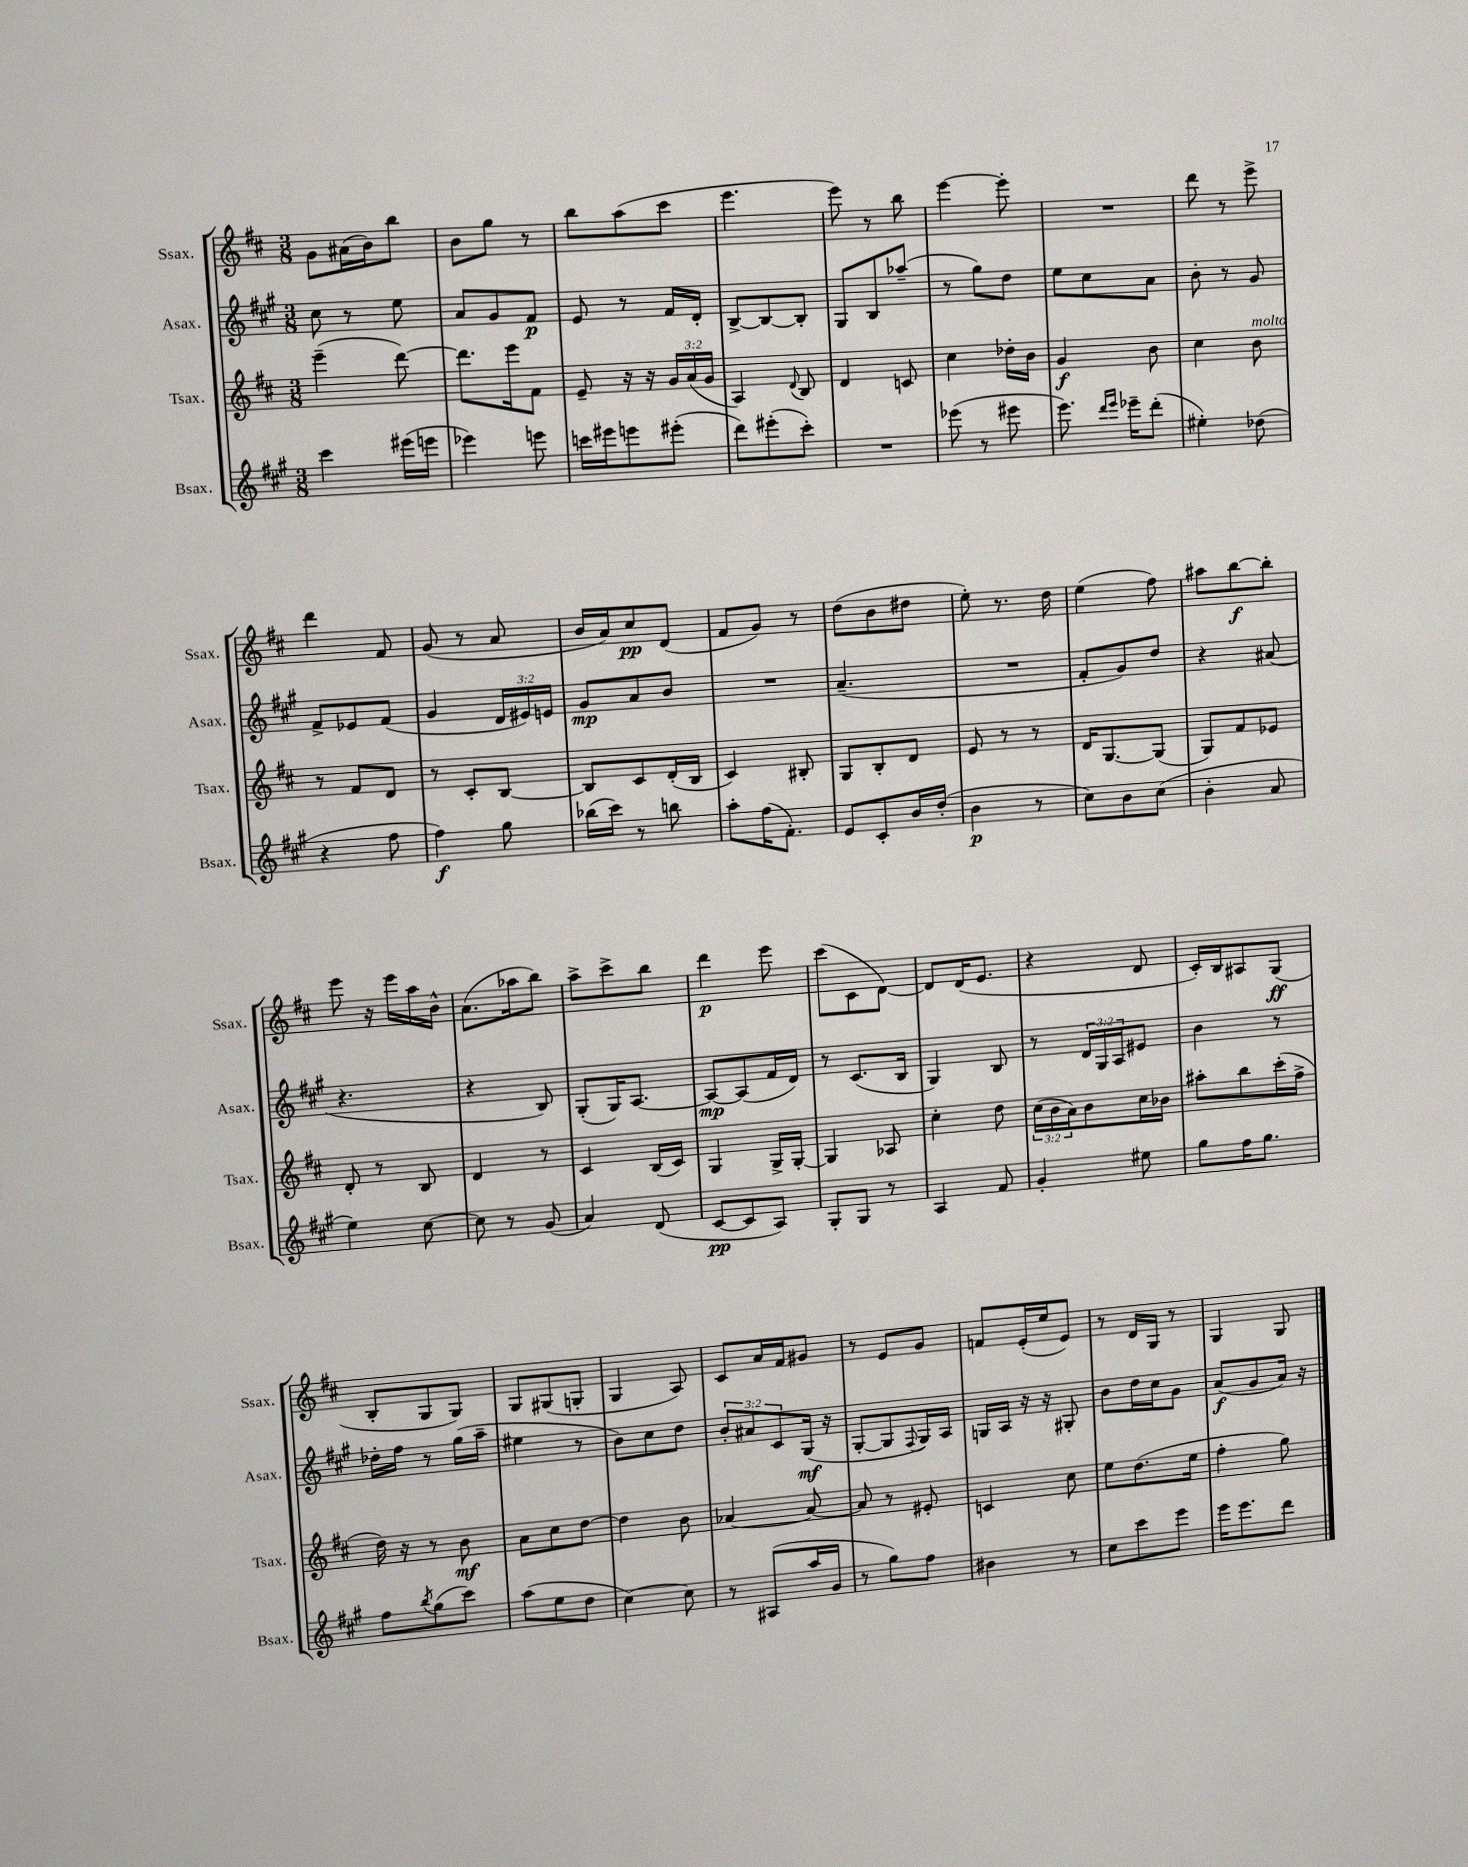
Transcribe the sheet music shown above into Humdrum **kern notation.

**kern	**dynam	**kern	**dynam	**kern	**dynam	**kern	**dynam
*part4	*part4	*part3	*part3	*part2	*part2	*part1	*part1
*staff4	*staff4	*staff3	*staff3	*staff2	*staff2	*staff1	*staff1
*I"Bsax.	*	*I"Tsax.	*	*I"Asax.	*	*I"Ssax.	*
*I'Bsax.	*	*I'Tsax.	*	*I'Asax.	*	*I'Ssax.	*
*clefG2	*	*clefG2	*	*clefG2	*	*clefG2	*
*k[f#c#g#]	*	*k[f#c#]	*	*k[f#c#g#]	*	*k[f#c#]	*
*M3/8	*	*M3/8	*	*M3/8	*	*M3/8	*
=93	=93	=93	=93	=93	=93	=93	=93
4ccc#\	.	(4eee~\	.	8cc#\	.	8g\L	.
.	.	.	.	8r	.	(16a#X\L	.
.	.	.	.	.	.	16b\J)	.
(16eee#X\LL	.	[8ddd\)	.	8ee\	.	8bb\J	.
16eeen\JJ	.	.	.	.	.	.	.
=94	=94	=94	=94	=94	=94	=94	=94
4eee-X\)	.	8.ddd\L]	.	8a/L	.	8b\L	.
.	.	.	.	8g#/	.	8gg\J	.
.	.	16eee\k	.	.	.	.	.
8eeen\	.	8f#\J	.	8f#/J	p	8r	.
=95	=95	=95	=95	=95	=95	=95	=95
16cccn\LL	.	8e~/	.	8e/	.	8bb\L	.
16eee#X\J	.	.	.	.	.	.	.
8eeen\	.	16r	.	8r	.	(8aa\	.
.	.	16r	.	.	.	.	.
(8eee#X'\J	.	24g/LL	.	16f#/LL	.	8ccc#\J	.
.	.	(24a/	.	.	.	.	.
.	.	.	.	16d'/JJ	.	.	.
.	.	24g/JJ	.	.	.	.	.
=96	=96	=96	=96	=96	=96	=96	=96
8ddd\L)	.	4A/)	.	[8B^/L	.	4.eee\	.
(8eee#X'\	.	.	.	8B/_	.	.	.
.	.	8qqd/	.	.	.	.	.
8ccc#'\J)	.	8B/	.	8B'/J]	.	.	.
=97	=97	=97	=97	=97	=97	=97	=97
4.r	.	4d/	.	8G#/L	.	8eee\)	.
.	.	.	.	8B/	.	8r	.
.	.	8cn/	.	(8aa-X~/J	.	8bb\	.
=98	=98	=98	=98	=98	=98	=98	=98
(8eee-X\	.	4cc#\	.	8r	.	[4eee\	.
8r	.	.	.	8gg#\L)	.	.	.
8eee#X\	.	16dd-X'\LL	.	8dd\J	.	8eee'\]	.
.	.	16b\JJ	.	.	.	.	.
=99	=99	=99	=99	=99	=99	=99	=99
8.eee\)	.	4g/	f	8ee\L	.	4.r	.
.	.	.	.	8cc#\	.	.	.
16qqddd/LL	.	.	.	.	.	.	.
16qqeee/JJ	.	.	.	.	.	.	.
16eee-X~\KL	.	.	.	.	.	.	.
(8ddd'\J	.	8b\	.	8a\J	.	.	.
=100	=100	=100	=100	=100	=100	=100	=100
4ee#X'\)	.	4cc#\	.	8b'\	.	8ddd\	.
.	.	.	.	8r	.	8r	.
!	!	!LO:TX:a:i:t=molto	!	!	!	!	!
(8dd-X\	.	8b\	.	8g#/	.	8eee^\	.
!!LO:LB:g=z
=101	=101	=101	=101	=101	=101	=101	=101
4r	.	8r	.	8f#^/L	.	4ddd\	.
.	.	8f#/L	.	8e-X/	.	.	.
8ff#\	.	8d/J	.	(8f#/J	.	8f#/	.
=102	=102	=102	=102	=102	=102	=102	=102
4ff#\)	f	8r	.	4g#/	.	(8g/	.
.	.	8c#'/L	.	.	.	8r	.
8gg#\	.	[8B/J	.	24d/LL	.	8a/	.
.	.	.	.	24e#X/)	.	.	.
.	.	.	.	24en/JJ	.	.	.
=103	=103	=103	=103	=103	=103	=103	=103
(16bb-X\LL	.	8B/L]	.	8g#/L	mp	16b/LL	.
16ccc#\JJ)	.	.	.	.	.	16a/J)	.
8r	.	8c#/	.	8a/	.	8cc#/	pp
8bbn\	.	(16d'/L	.	8b/J	.	(8d/J	.
.	.	16B/JJ	.	.	.	.	.
=104	=104	=104	=104	=104	=104	=104	=104
8aa'\L	.	4c#/)	.	4.r	.	8f#/L	.
(16ff#\K	.	.	.	.	.	8g/J)	.
8.f#'\J)	.	.	.	.	.	.	.
.	.	8B#X'/	.	.	.	8r	.
=105	=105	=105	=105	=105	=105	=105	=105
8e/L	.	8G/L	.	(4.a~/	.	(8dd\L	.
8c#'/	.	8B'/	.	.	.	8b\	.
16b/L	.	8d/J	.	.	.	8dd#X\J	.
(16dd'/JJ	.	.	.	.	.	.	.
=106	=106	=106	=106	=106	=106	=106	=106
4b\	p	8e/	.	4.r	.	8ee'\)	.
.	.	8r	.	.	.	8.r	.
8r	.	8r	.	.	.	.	.
.	.	.	.	.	.	16dd\	.
=107	=107	=107	=107	=107	=107	=107	=107
8cc#\L)	.	16d/KL	.	8f#'/L	.	(4ee\	.
.	.	[8.G/	.	.	.	.	.
8b\	.	.	.	8g#/)	.	.	.
(8cc#\J	.	(8G/J]	.	8dd/J	.	8ff#\)	.
=108	=108	=108	=108	=108	=108	=108	=108
4b'\	.	8G/L)	.	4r	.	8aa#X\L	.
.	.	8f#/	.	.	.	[8bb\	f
8a/	.	8e-X/J	.	(8a#X/	.	8bb'\J]	.
!!LO:LB:g=z
=109	=109	=109	=109	=109	=109	=109	=109
4ee\)	.	8d'/	.	4.r	.	8eee\	.
.	.	8r	.	.	.	16r	.
.	.	.	.	.	.	16eee\LL	.
[8cc#\	.	8B/	.	.	.	16aa\	.
.	.	.	.	.	.	16b^^\JJ	.
=110	=110	=110	=110	=110	=110	=110	=110
8cc#\]	.	4d/	.	4r	.	(8.a\L	.
8r	.	.	.	.	.	.	.
.	.	.	.	.	.	16aa-X\k	.
(8g#/	.	8r	.	8B/)	.	8bb\J)	.
=111	=111	=111	=111	=111	=111	=111	=111
4a/)	.	4c#/	.	(8G#'/L	.	8aa^\L	.
.	.	.	.	16G#/K)	.	8ccc#^\	.
.	.	.	.	[8.A/J	.	.	.
(8d/	.	(16B/LL	.	.	.	8bb\J	.
.	.	16c#/JJ)	.	.	.	.	.
=112	=112	=112	=112	=112	=112	=112	=112
[8c#/L	pp	4G/	.	8A/L_	mp	4ddd\	p
8c#/]	.	.	.	(8A/]	.	.	.
8A/J)	.	16G^/LL	.	16f#/L	.	8eee\	.
.	.	[16G'/JJ	.	16d/JJ)	.	.	.
=113	=113	=113	=113	=113	=113	=113	=113
8G#'/L	.	4G/]	.	8r	.	(8ccc#\L	.
8G#/J	.	.	.	(8.c#/L	.	8c#\	.
8r	.	8A-X/	.	.	.	[8d\J)	.
.	.	.	.	16B/Jk	.	.	.
=114	=114	=114	=114	=114	=114	=114	=114
4A/	.	4cc#'\	.	4G#/)	.	8d/L]	.
.	.	.	.	.	.	(16d/K	.
.	.	.	.	.	.	8.e/J	.
8f#/	.	8dd\	.	8B/	.	.	.
=115	=115	=115	=115	=115	=115	=115	=115
4g#'/	.	(24cc#\LL	.	8r	.	4r	.
.	.	24b\	.	.	.	.	.
.	.	24a\J)	.	.	.	.	.
.	.	8b\	.	24d/LL	.	.	.
.	.	.	.	24G#/	.	.	.
.	.	.	.	24A/J	.	.	.
8ee#X\	.	16cc#\L	.	8e#X/J	.	8d/	.
.	.	16b-X\JJ	.	.	.	.	.
=116	=116	=116	=116	=116	=116	=116	=116
8gg#\L	.	8aa#X'\L	.	4b\	.	16c#'/LL)	.
.	.	.	.	.	.	16B/J	.
16ff#\K	.	8bb\	.	.	.	8A#X/	.
8.gg#\J	.	.	.	.	.	.	.
.	.	(16ccc#'\L	.	8r	.	(8G/J	ff
.	.	16ff#^\JJ	.	.	.	.	.
!!LO:LB:g=z
=117	=117	=117	=117	=117	=117	=117	=117
8ff#\L	.	16dd\)	.	16dd-X'\LL	.	8B'/L	.
.	.	16r	.	16ff#\JJ	.	.	.
8qbb/	.	.	.	.	.	.	.
(8gg#\	.	8r	.	8r	.	8G/	.
8ccc#\J)	.	8b\	mf	(16gg#\LL	.	8G/J)	.
.	.	.	.	16aa~\JJ	.	.	.
=118	=118	=118	=118	=118	=118	=118	=118
(8aa\L	.	8a\L	.	4ee#X\	.	8G/L	.
8ee\	.	8cc#\	.	.	.	(8G#X/	.
8dd\J	.	[8dd\J	.	8r	.	8Gn'/J	.
=119	=119	=119	=119	=119	=119	=119	=119
[4cc#\)	.	4dd\]	.	8b\L)	.	4G/	.
.	.	.	.	8cc#\	.	.	.
8cc#\]	.	8b\	.	8dd\J	.	8A/)	.
=120	=120	=120	=120	=120	=120	=120	=120
8r	.	[4a-X/	.	12b'/L	.	8c#/L	.
.	.	.	.	12a#X/	.	.	.
(8A#X/L	.	.	.	.	.	16a/L	.
.	.	.	.	12c#/	.	.	.
.	.	.	.	.	.	16f#/J	.
16aa/L	.	8a-/_	.	(16G#/Jk	mf	8g#X/J	.
16g#/JJ	.	.	.	16r	.	.	.
=121	=121	=121	=121	=121	=121	=121	=121
8r	.	8a-/]	.	[8G#'/L	.	8r	.
8gg#\L)	.	8r	.	8G#/]	.	8e/L	.
.	.	.	.	8qqF#/	.	.	.
8ff#\J	.	8e#X'/	.	16G#/L)	.	8g/J	.
.	.	.	.	16A/JJ	.	.	.
=122	=122	=122	=122	=122	=122	=122	=122
4b#X\	.	4cn/	.	16Gn/LL	.	8fn/L	.
.	.	.	.	16A/JJ	.	.	.
.	.	.	.	16r	.	(16e'/L	.
.	.	.	.	16r	.	16ee/J	.
8r	.	8cc#\	.	8G#X'/	.	8e/J)	.
=123	=123	=123	=123	=123	=123	=123	=123
8cc#\L	.	8ee\L	.	8b\L	.	8r	.
8ccc#\	.	(8.dd\	.	16dd\L	.	16d/LL	.
.	.	.	.	16cc#\J	.	16G/JJ	.
8eee\J	.	.	.	8g#\J	.	8r	.
.	.	16ee\Jk	.	.	.	.	.
=124	=124	=124	=124	=124	=124	=124	=124
16eee\KL	.	4ff#'\	.	(8a/L	f	4G/	.
8.eee\	.	.	.	.	.	.	.
.	.	.	.	8g#/	.	.	.
8ddd\J	.	8gg\)	.	16a/Jk)	.	8G/	.
.	.	.	.	16r	.	.	.
==	==	==	==	==	==	==	==
*-	*-	*-	*-	*-	*-	*-	*-
